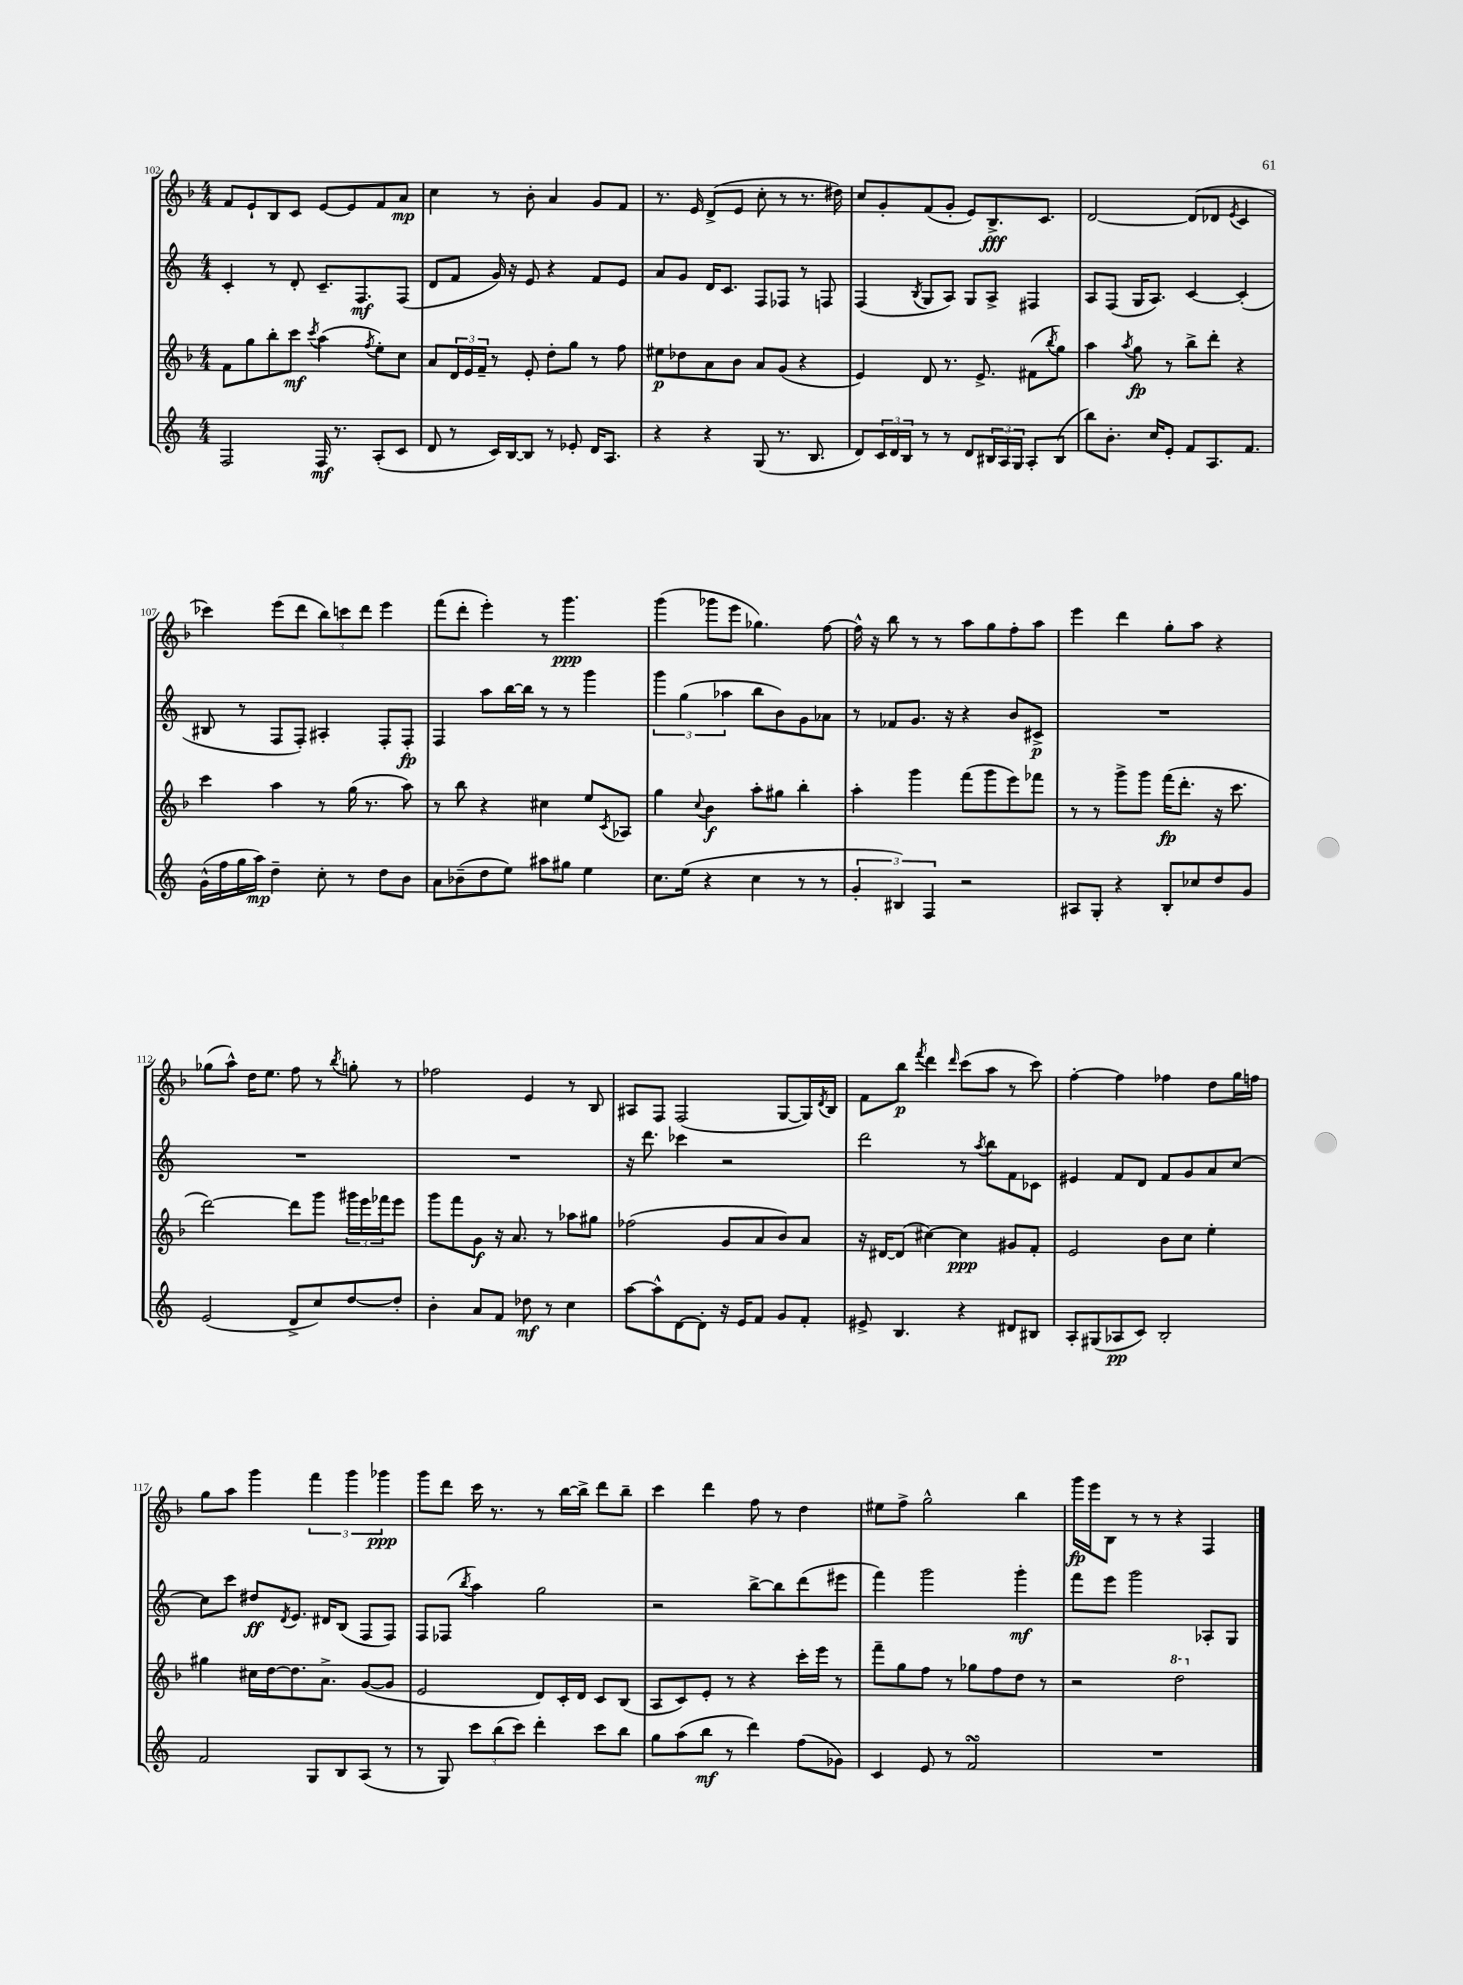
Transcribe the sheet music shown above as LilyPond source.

<<
\new StaffGroup <<
\new Staff = "s0" {
    \clef treble \key f \major \numericTimeSignature \time 4/4
    f'8 e'8-! bes8 c'8 e'8~ e'8 f'8 a'8\mp |
    c''4 r8 bes'8-. a'4 g'8 f'8 |
    r8. e'16 d'8->( e'8 c''8-. r8 r8. dis''16) |
    c''8 g'8-. f'8( g'8-. e'8) bes8.->\fff c'8. |
    d'2~ d'8( des'8 \acciaccatura { e'8 } c'4 |
    ces'''4) e'''8( d'''8 \tuplet 3/2 { bes''8) c'''8 d'''8 } e'''4 |
    f'''8( d'''8-. e'''4-.) r8 g'''4.\ppp |
    g'''4( ges'''8 e'''8 ges''4.) f''8~ |
    f''16-^ r16 bes''8 r8 r8 a''8 g''8 f''8-. a''8 |
    e'''4 d'''4 g''8-. a''8 r4 |
    ges''8( a''8-^) d''16 e''8. f''8 r8 \acciaccatura { bes''8 } g''8-. r8 |
    fes''2 e'4 r8 bes8 |
    ais8 f8 f2( g8~ g16) \acciaccatura { d'8 } bes16 |
    f'8 bes''8\p \acciaccatura { f'''8 } d'''4 \grace { d'''16 } c'''8( a''8 r8 c'''8) |
    f''4~-. f''4 fes''4 d''8 g''16 f''16 |
    g''8 a''8 g'''4 \tuplet 3/2 { f'''4 g'''4 ges'''4\ppp } |
    g'''8 d'''8 c'''16 r8. r8 bes''16~ bes''16-> d'''8 bes''8-- |
    c'''4 d'''4 f''8 r8 d''4 |
    eis''8 f''8-> g''2-^ bes''4 |
    g'''16\fp e'''16 bes8 r8 r8 r4 f4 \bar "|." |
}
\new Staff = "s1" {
    \clef treble \key c \major \numericTimeSignature \time 4/4
    c'4-. r8 d'8-. c'8.-- f8.\mf f8( |
    d'8 f'8 g'16) r16 e'8 r4 f'8 e'8 |
    a'8 g'8 d'16 c'8. f8 fes8 r8 f8 |
    f4( \acciaccatura { b8 } g8 a8) g8 a8-> fis4 |
    a8 f8( g16 a8.) c'4~ c'4-.( |
    bis8 r8 f8 f8-.) ais4-. f8-. f8-.\fp |
    f4 a''8 b''16~ b''16 r8 r8 g'''4 |
    \tuplet 3/2 { g'''4 g''4( aes''4 } b''8 b'8) g'8 aes'8 |
    r8 fes'8 g'8. r16 r4 b'8 cis'8->\p |
    R1 |
    R1 |
    R1 |
    r16 d'''8. ces'''4 r2 |
    d'''2 r8 \acciaccatura { a''8 } b''8 f'8 ces'8 |
    eis'4 f'8 d'8 f'8 g'8 a'8 c''8~ |
    c''8 c'''8 dis''8\ff \acciaccatura { d'8 } e'8. dis'16 b8( f8 f8) |
    f8 fes8( \acciaccatura { b''8 } a''4) g''2 |
    r2 b''8~-> b''8 d'''8( eis'''8 |
    f'''4) g'''2 g'''4-.\mf |
    f'''8 e'''8 g'''2 aes8-. g8 \bar "|." |
}
\new Staff = "s2" {
    \clef treble \key f \major \numericTimeSignature \time 4/4
    f'8 g''8 bes''8-. c'''8\mf \acciaccatura { c'''8 } a''4( \acciaccatura { f''8 } e''8-.) c''8 |
    a'8 \tuplet 3/2 { d'16 e'16 f'16-- } r8 e'8-. d''8-. g''8 r8 f''8 |
    eis''8\p des''8 a'8 bes'8 a'8 g'8( r4 |
    e'4) d'8 r8. e'8.-> fis'8( \acciaccatura { bes''8 } g''8) |
    a''4 \acciaccatura { a''8 } g''8\fp r8 bes''8-> d'''8-. r4 |
    c'''4 a''4 r8 g''16( r8. a''8) |
    r8 bes''8 r4 cis''4 e''8 \acciaccatura { c'8 } aes8 |
    g''4 \appoggiatura { c''8 } bes'4\f a''8-. gis''8 bes''4-. |
    a''4-. g'''4 f'''8( g'''8 e'''8) fes'''8 |
    r8 r8 g'''8-> g'''8 f'''16\fp( d'''8.-. r16 c'''8. |
    d'''2~) d'''8 g'''8 \tuplet 3/2 { gis'''16 e'''16 fes'''16 } e'''8 |
    g'''8 f'''8 g'8\f r16 a'8. r8 aes''8 gis''8 |
    fes''2( g'8 a'8 bes'8) a'8 |
    r16 dis'16~ dis'8( cis''4~) cis''4\ppp gis'8 f'8-. |
    e'2 bes'8 c''8 e''4-. |
    gis''4 cis''16 d''16~ d''8. a'8.-> g'8~( g'8 |
    e'2 d'8) c'16-. d'16 c'8 bes8( |
    a8 c'8) e'8-. r8 r4 c'''16-. e'''16 r8 |
    f'''8-- g''8 f''8 r8 ges''8 f''8 d''8 r8 |
    r2 \ottava #1 d'''2 \ottava #0 \bar "|." |
}
\new Staff = "s3" {
    \clef treble \key c \major \numericTimeSignature \time 4/4
    f2 f16\mf r8. a8-.( c'8 |
    d'8 r8 c'16) b16~ b8 r8 ees'8-. d'16 a8. |
    r4 r4 g8( r8. b8. |
    d'8) \tuplet 3/2 { c'16 d'16 b16 } r8 r8 d'8 \tuplet 3/2 { bis16 a16 g16 } a8-. bis8( |
    b''8) b'8.-. c''16 e'8-. f'8 a8. f'8. |
    g'16-^( f''16 g''16 a''16\mp) d''4-- c''8-. r8 d''8 b'8 |
    a'8 bes'8--( d''8 e''8) ais''8 gis''8 e''4 |
    c''8. e''16( r4 c''4 r8 r8 |
    \tuplet 3/2 { g'4-. bis4) f4 } r2 |
    ais8 g8-. r4 b8-. ces''8 d''8 g'8 |
    e'2( d'8-> c''8) d''8~ d''8-. |
    b'4-. a'8 f'8 des''8\mf r8 c''4 |
    a''8~ a''8-^ d'8~ d'8-. r16 e'16 f'8 g'8 f'8-. |
    eis'8-> b4. r4 dis'8 bis8 |
    a8-. gis8( aes8\pp c'8) b2-. |
    f'2 g8 b8 a8( r8 |
    r8 g8) \tuplet 3/2 { c'''8 b''8( c'''8) } d'''4-. c'''8 b''8 |
    g''8 a''8( b''8\mf r8 d'''4) f''8( ges'8) |
    c'4 e'8 r8 f'2\turn |
    R1 \bar "|." |
}
>>
>>
\layout { \context { \Score currentBarNumber = #102 } }
